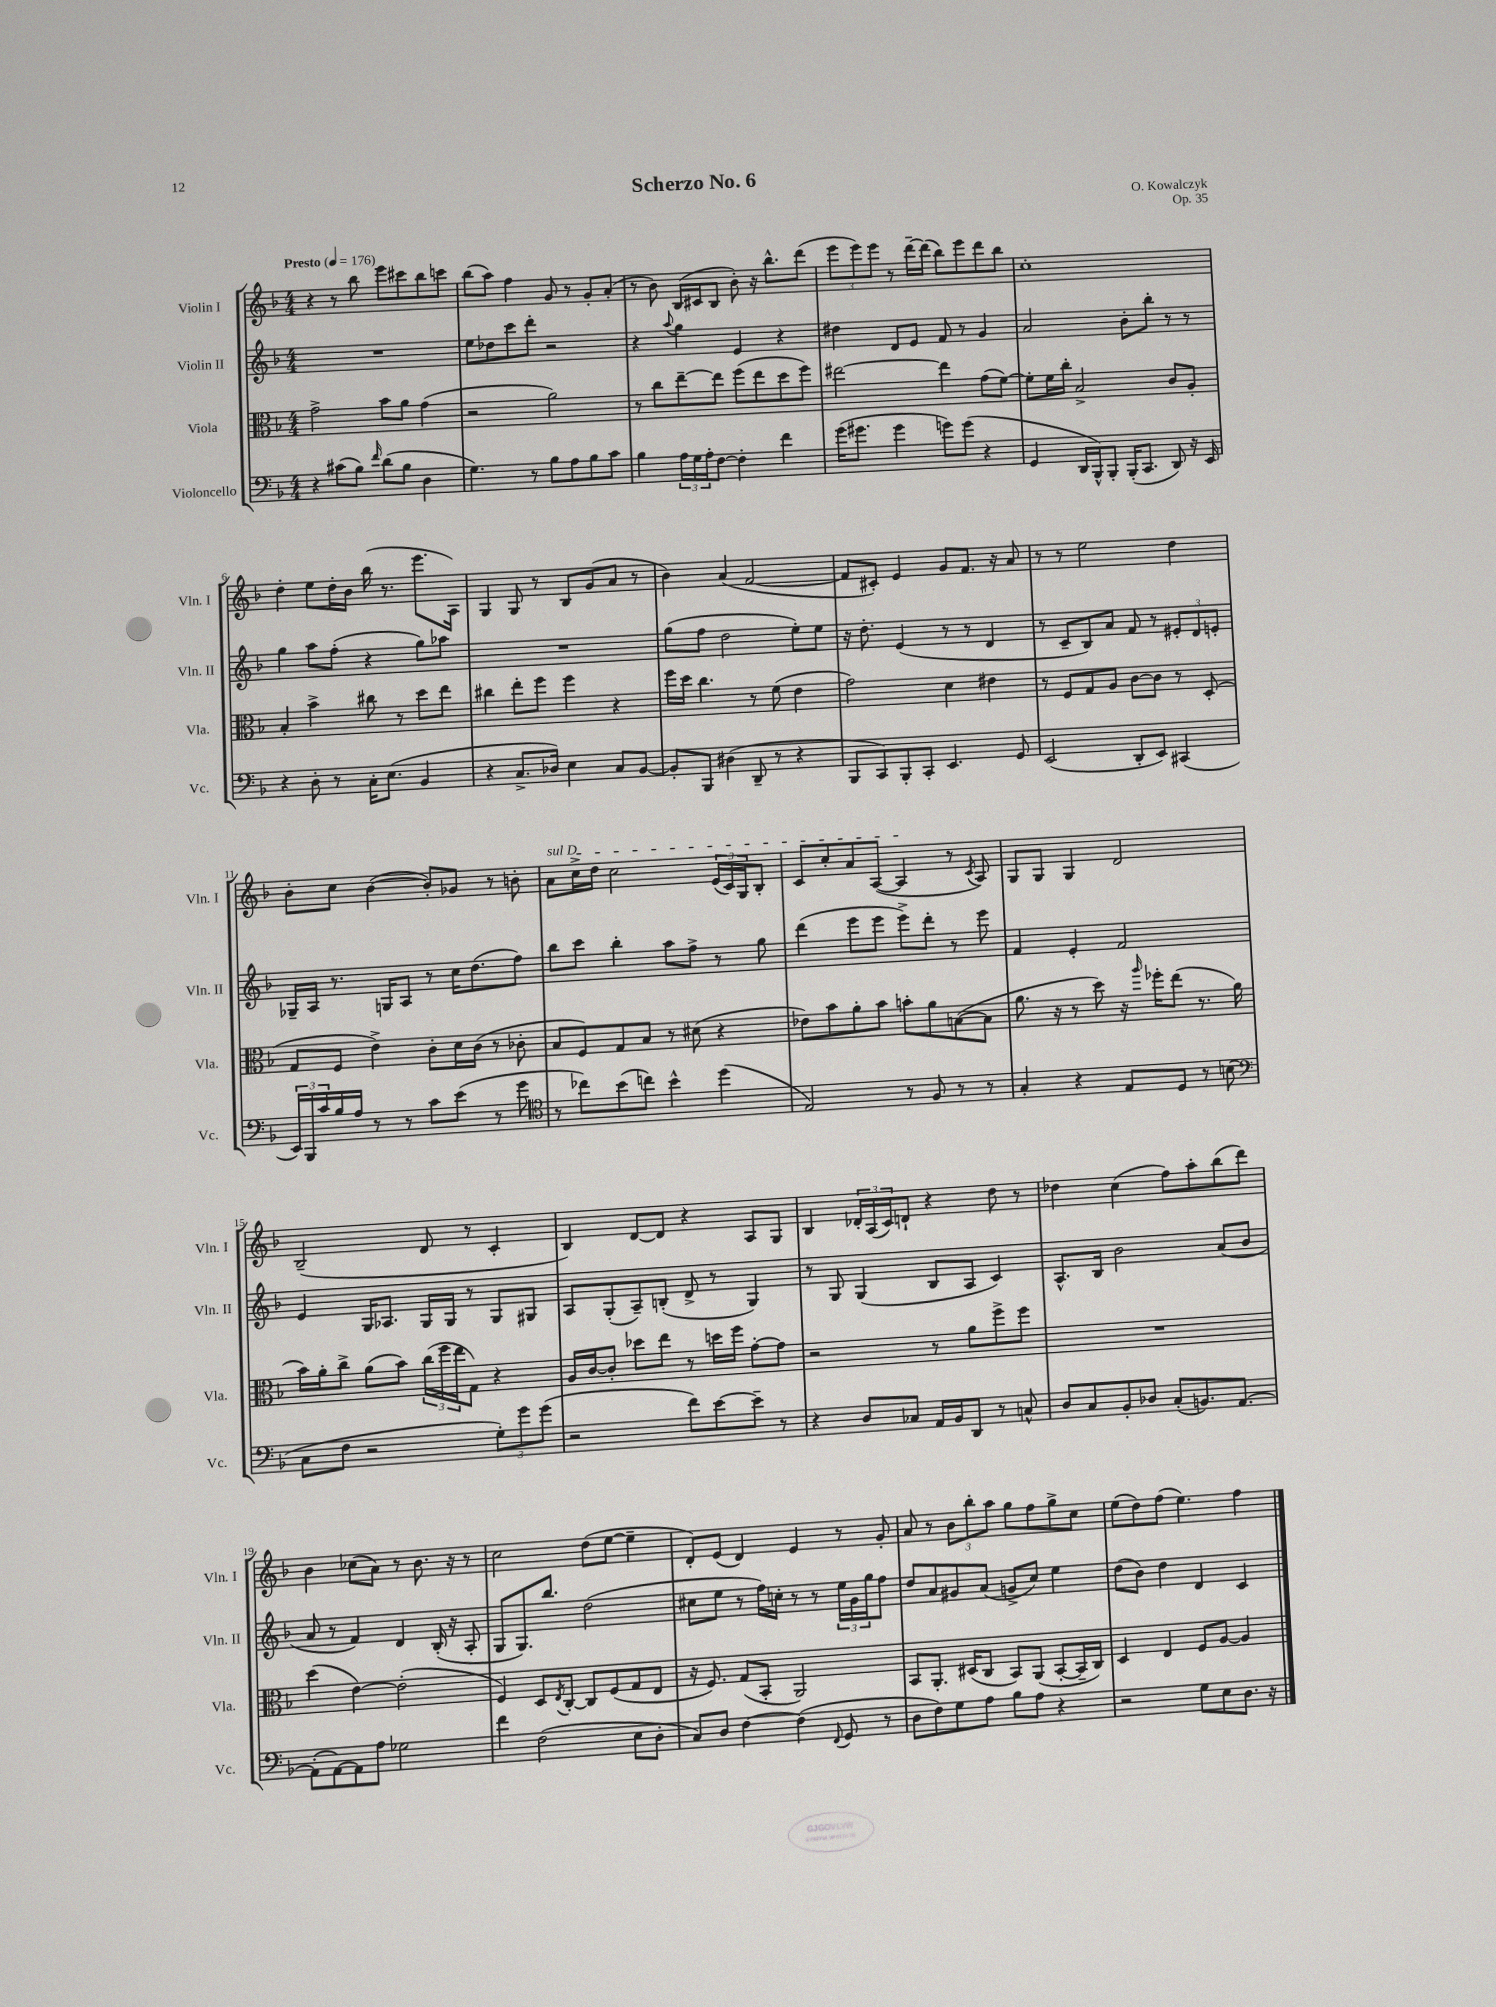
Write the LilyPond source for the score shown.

\header { title = "Scherzo No. 6" composer = "O. Kowalczyk" opus = "Op. 35" }
<<
\new StaffGroup <<
\new Staff = "s0" \with { instrumentName = "Violin I" shortInstrumentName = "Vln. I" } {
    \clef treble \key f \major \numericTimeSignature \time 4/4 \tempo "Presto" 4 = 176
    r4 r8 bes''8 e'''8 cis'''8 bes''8 c'''8 |
    bes''8( a''8) f''4 g'8 r8 g'8-. a'8-.( |
    r8 bes'8) bes16( cis'16 bes8 bes'8-.) r16 bes''8.-^ d'''8( |
    \tuplet 3/2 { e'''8 e'''8) e'''8 } r8 d'''16~-- d'''16( bes''8) e'''8 d'''8 bes''8 |
    c''1-. |
    d''4-. e''8 d''16-. bes'16 bes''16( r8. e'''8. a16) |
    g4 g8 r8 bes8 g'8( a'8 r8 |
    bes'4) a'4( f'2~ |
    f'8 cis'8-.) e'4 g'8 f'8. r16 a'8 |
    r8 r8 e''2 d''4 |
    bes'8-. c''8 bes'4~( bes'8-.) ges'8 r8 b'8-. |
    \once \override TextSpanner.bound-details.left.text = \markup { \italic "sul D" } a'8\startTextSpan c''16-> d''16 c''2 \tuplet 3/2 { e'16( c'16) g16 } bes8-. |
    c'8 c''8-. a'8 a8~( a4\stopTextSpan r8 \acciaccatura { c'8 } a8) |
    g8 g8 g4 d'2 |
    bes2--( d'8 r8 c'4-. |
    bes4) d'8~ d'8 r4 a8 g8 |
    bes4 \tuplet 3/2 { des'16-. a16( c'16) } d'8-! r4 d''8 r8 |
    des''4 c''4( f''8) a''8-. bes''8( d'''8) |
    bes'4 ces''8( a'8) r8 bes'8. r16 r8 |
    c''2 d''8( e''8~ e''4-- |
    d'8-.) e'8( d'4) e'4 r8 g'8-. |
    a'8 r8 \tuplet 3/2 { bes'8 bes''8-. a''8 } g''8 f''8 g''8-> c''8 |
    e''8( d''8) f''8( e''4.) f''4 \bar "|." |
}
\new Staff = "s1" \with { instrumentName = "Violin II" shortInstrumentName = "Vln. II" } {
    \clef treble \key f \major \numericTimeSignature \time 4/4
    R1 |
    e''8 des''8 c'''8 d'''8-. r2 |
    r4 \appoggiatura { a''8 } g''4 e'4 r4 |
    dis''4 d'8 e'8 f'8 r8 g'4 |
    a'2 bes'8-. bes''8-. r8 r8 |
    g''4 a''8 f''8-.( r4 g''8) aes''8 |
    R1 |
    g''8( f''8 d''2 e''8-.) e''8 |
    r16 d''8.-. e'4( r8 r8 d'4 |
    r8 c'8-- bes8) a'8 f'8 r8 \tuplet 3/2 { eis'8-. d'8 e'8-. } |
    ges16-- a16 r8. g16 a8 r8 c''16 d''8.( f''8) |
    bes''8 c'''8 bes''4-. a''8 f''8-> r8 g''8 |
    d'''4( e'''8 e'''8 e'''8->) d'''8-. r8 e'''8 |
    f'4 e'4-. f'2 |
    e'4 g16 aes8. g16 g16 r8 g8 gis8 |
    a8 g8-.( a8--) b8-.( d'8-> r8 g4) |
    r8 g8 g4( bes8 a8 c'4) |
    a8.-^ bes16 bes'2 a'8( bes'8 |
    a'8 r8 f'4) d'4 bes16-.( r16 a8-. |
    g8 g8.) bes''8. d''2( |
    cis''8 e''8 r8 f''16) c''16-. r8 r8 \tuplet 3/2 { e''16 g'16 g''16 } f''8 |
    d''8 a'8 gis'8 a'8( g'8-> c''8) e''4 |
    d''8( bes'8) d''4 d'4 c'4 \bar "|." |
}
\new Staff = "s2" \with { instrumentName = "Viola" shortInstrumentName = "Vla." } {
    \clef alto \key f \major \numericTimeSignature \time 4/4
    g'2-> bes'8 a'8 g'4( |
    r2 a'2) |
    r8 c''8 e''8~-- e''8 f''8( e''8 d''8 f''8) |
    eis''2~ eis''4 g'8( f'8~) |
    f'8-. f'16 c''16-. bes2-> c'8 a8-. |
    bes4-. bes'4-> cis''8 r8 d''8 e''8 |
    cis''4 e''8-. f''8 f''4 r4 |
    f''16 d''16 c''4. r8 f'8( e'4 |
    g'2) d'4 eis'4 |
    r8 f8 g8 a8 c'8~ c'8 r8 d8-.( |
    g8 f8 e'4->) c'8-. d'16 c'16( r8 ces'8-. |
    bes8 f8) g8 bes8 r8 dis'8( r4 |
    ees'8) bes'8 a'8-. bes'8 b'8-. a'8 b8~( b8 |
    a'8. r16 r8 d''8) r16 \grace { a''16 } fes''16-. e''8( r8. a'16 |
    bes'16) a'16-. c''8-> a'8( bes'8) \tuplet 3/2 { c''16( f''16 e''16 } g8) r4 |
    a16 c'16~ c'8-. des''8 e''8 r8 d''16 f''16 g'8~-. g'8 |
    r2 r8 a'8 f''8-> f''8 |
    R1 |
    d''4( e'4~) e'2-.( |
    f4) d8 \acciaccatura { e8 } c8~-. c8 f8( g8 e8 |
    r16 f8.) g8( bes,8-. a,2) |
    bes,8 a,8.-. dis16( c8 bes,8) a,8( bes,8~-. bes,16-- c16) |
    d4 e4 f8 a8~ a4 \bar "|." |
}
\new Staff = "s3" \with { instrumentName = "Violoncello" shortInstrumentName = "Vc." } {
    \clef bass \key f \major \numericTimeSignature \time 4/4
    r4 cis'8( bes8) \grace { f'16 } d'8( bes8 d4 |
    g4.) r8 bes8 a8 bes8 c'8 |
    bes4 \tuplet 3/2 { a16 g16 a16-. } f8~ f4-. f'4 |
    g'16( gis'8. gis'4 g'8) g'8( r4 |
    g,4 d,16 bes,,16-^) bes,,8-. bes,,16-.( c,8. d,8) r16 e,16 |
    r4 d8-. r8 c16-. e8.( bes,4 |
    r4 c8.-> des16) e4 c8 bes,8~ |
    bes,8-. bes,,8 dis4( d,8-- r8 r4 |
    bes,,8 c,8) bes,,8-. c,8-. e,4. g,8 |
    e,2( d,8-. e,8) cis,4( |
    \tuplet 3/2 { e,16) bes,,16 c'16 } bes16 a16 r8 r8 c'8 e'8( r8 g'8 |
    \clef tenor r8 ces''8) bes'8( c''8) bes'4-^ d''4( |
    e2) r8 f8 r8 r8 |
    g4-. r4 e8 d8 r8 b8( |
    \clef bass c8 f8 r2 \tuplet 3/2 { g8-.) g'8 g'8( } |
    r2 f'8) e'8~ e'8-- r8 |
    r4 d8 ces8 a,16 bes,16 d,8 r8 c8-^ |
    d8 c8 bes,8-. des8 c8-.( b,8.) a,8.~ |
    a,8-.( a,8~) a,8 a8 ges2 |
    f'4 f2( e8 d8-. |
    c8) d8 f4~ f4( \appoggiatura { f,8 } g,8 r8 |
    d8 f8) g8 a8 bes8 a8 r4 |
    r2 g8 e8 d8. r16 \bar "|." |
}
>>
>>
